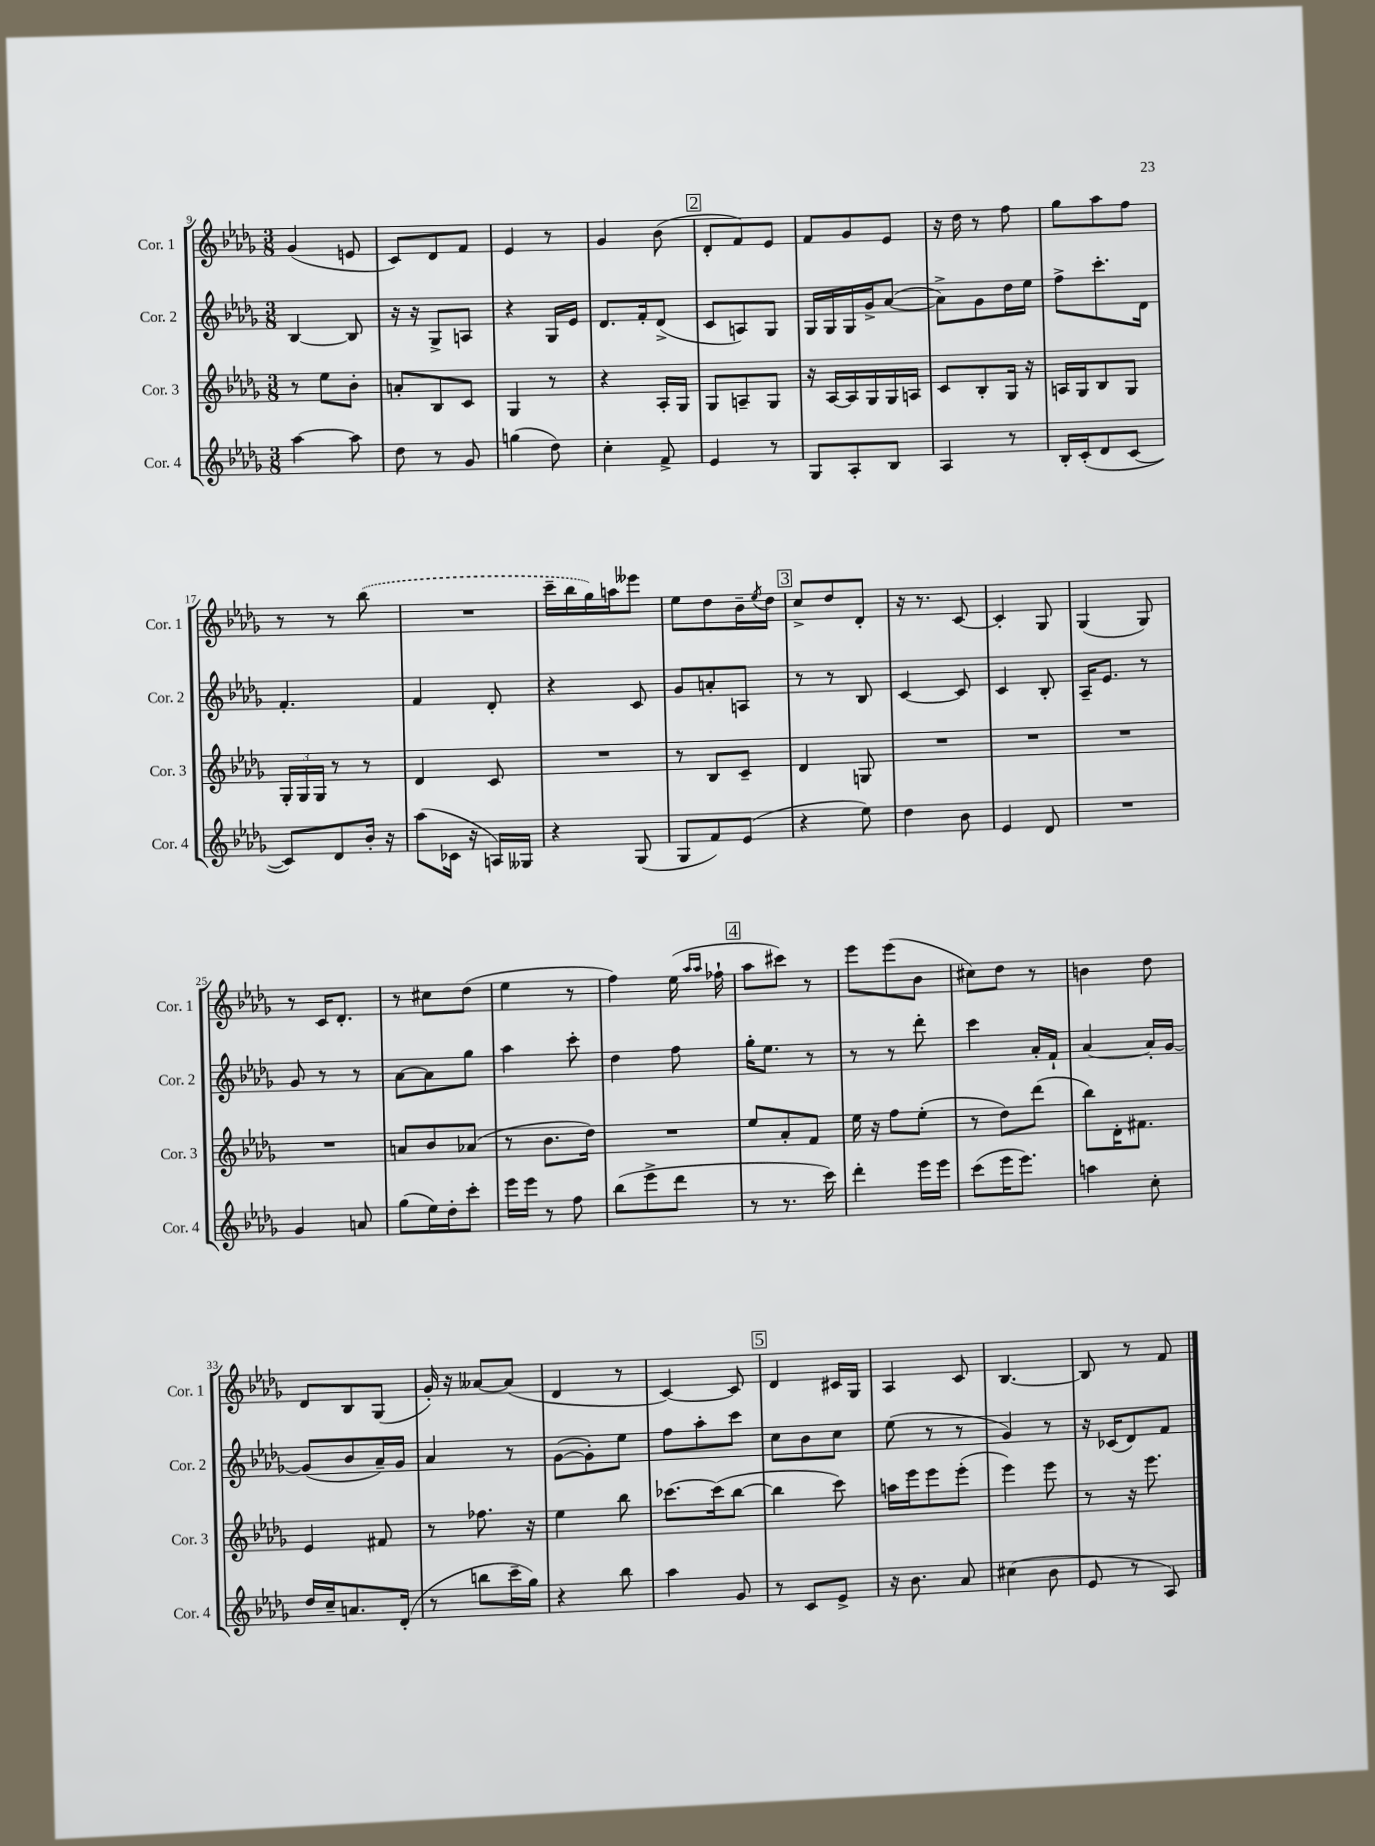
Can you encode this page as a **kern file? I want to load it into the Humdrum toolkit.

**kern	**kern	**kern	**kern
*staff4	*staff3	*staff2	*staff1
*clefG2	*clefG2	*clefG2	*clefG2
*k[b-e-a-d-g-]	*k[b-e-a-d-g-]	*k[b-e-a-d-g-]	*k[b-e-a-d-g-]
*M3/8	*M3/8	*M3/8	*M3/8
[4aa-	8r	[4B-	(4g-
.	8ee-	.	.
8aa-]	8b-'	8B-]	8e
=	=	=	=
8dd-	8a'	16r	8c)
.	.	16r	.
8r	8B-	8G-^	8d-
8g-	8c	8A	8f
=	=	=	=
(4gg	4G-	4r	4e-
8dd-)	8r	16G-	8r
.	.	16e-	.
=	=	=	=
4cc'	4r	8.d-	4g-
.	.	16f'	.
8f^	16A-'	(8d-^	(8b-
.	16G-	.	.
=	=	=	=
4e-	8G-	8c	8d-'
.	8A~	8A)	8f)
8r	8G-	8G-	8e-
=	=	=	=
8G-	16r	16G-	8f
.	[16A-	16G-	.
8A-'	16A-]	16G-	8g-
.	16G-	16g-^	.
8B-	16G-	([8a-	8e-
.	16A	.	.
=	=	=	=
4A-	8c	8a-^])	16r
.	.	.	16dd-
.	8B-'	8g-	8r
8r	16G-	16dd-	8ff
.	16r	16ee-	.
=	=	=	=
16B-'	16A	8ff^	8gg-
(16c'	16G-	.	.
8d-	8B-	8.ccc'	8aa-
[8c	8G-	.	8ff
.	.	16d-	.
=	=	=	=
8c])	24G-'	4.f'	8r
.	24G-	.	.
.	24G-	.	.
8d-	8r	.	8r
16b-'	8r	.	(8bb-
16r	.	.	.
=	=	=	=
(8aa-	4d-	4f	4.r
16c-	.	.	.
16r	.	.	.
16A)	8c	8d-'	.
16G--	.	.	.
=	=	=	=
4r	4.r	4r	16ccc~
.	.	.	16bb-
.	.	.	16gg-)
.	.	.	16aa
(8G-	.	8c	8eee--
=	=	=	=
8G-	8r	8g-	8ee-
8f)	8B-	8a'	8dd-
(8e-	8c~	8A	16b-~
.	.	.	8qee-
.	.	.	16dd-
=	=	=	=
4r	4d-	8r	8cc^
.	.	8r	8dd-
8ee-)	8G	8B-	8d-'
=	=	=	=
4dd-	4.r	[4c	16r
.	.	.	8.r
8b-	.	8c]	[8c
=	=	=	=
4e-	4.r	4c	4c']
8d-	.	8B-'	8G-
=	=	=	=
4.r	4.r	16A-~	(4G-
.	.	8.e-	.
.	.	8r	8G-)
=	=	=	=
4g-	4.r	8g-	8r
.	.	8r	16c
.	.	.	8.d-'
8a	.	8r	.
=	=	=	=
(8gg-	8a	[8a-	8r
16ee-)	8b-	8a-]	8cc#
16dd-'	.	.	.
8ccc'	(8a-	8gg-	(8dd-
=	=	=	=
16eee-	8r	4aa-	4ee-
16eee-	.	.	.
8r	8.b-	.	.
8ff	.	8ccc'	8r
.	16dd-)	.	.
=	=	=	=
(8bb-	4.r	4dd-	4ff)
8eee-^	.	.	.
8ddd-	.	8ff	(16ee-
.	.	.	16qqaa-
.	.	.	16qqaa-
.	.	.	16ff-`
=	=	=	=
8r	8ee-	16gg-'	8aa-
.	.	8.ee-	.
8.r	8a-'	.	8ccc#)
.	8f	8r	8r
16ccc)	.	.	.
=	=	=	=
4ddd-'	16ee-	8r	8eee-
.	16r	.	.
.	8ff	8r	(8eee-
16eee-	(8ee-'	8ddd-'	8b-
16eee-	.	.	.
=	=	=	=
(8ccc	8r	4ccc	8cc#)
16eee-	8dd-)	.	8dd-
8.eee-)	.	.	.
.	(8ddd-	16a-'	8r
.	.	16f`	.
=	=	=	=
4aa	8bb-)	[4a-	4b
.	16d-'	.	.
.	8.f#	.	.
8cc'	.	16a-']	8dd-
.	.	[16g-	.
=	=	=	=
16dd-	4e-	(8g-]	8d-
16cc~	.	.	.
8.a	.	8b-	8B-
.	8f#	16a-~)	(8G-
(16d-'	.	16g-	.
=	=	=	=
8r	8r	4a-	16g-')
.	.	.	16r
8bb	8.ff-	.	[8a--
16ccc~	.	8r	(8a--]
16gg-)	16r	.	.
=	=	=	=
4r	4ee-	([8g-	4d-
.	.	8g-'])	.
8bb-	8bb-	8ee-	8r
=	=	=	=
4aa-	[8.ccc-	8ff	[4c)
.	.	8aa-'	.
.	(16ccc-]	.	.
8g-	[8bb-	8ccc	8c]
=	=	=	=
8r	4bb-]	8cc	4d-
8c	.	8b-	.
8e-^	8ccc)	8cc	16c#
.	.	.	16G-
=	=	=	=
16r	16aa	(8ee-	4A-
8.b-	16eee-	.	.
.	8eee-	8r	.
8a-	(8eee-'	8r	8c
=	=	=	=
(4cc#	4eee-)	4g-)	[4.B-
8b-	8eee-	8r	.
=	=	=	=
8e-	8r	16r	8B-]
.	.	(16c-	.
8r	16r	8d-)	8r
.	8.eee-	.	.
8A-)	.	8f	8f
==	==	==	==
*-	*-	*-	*-
